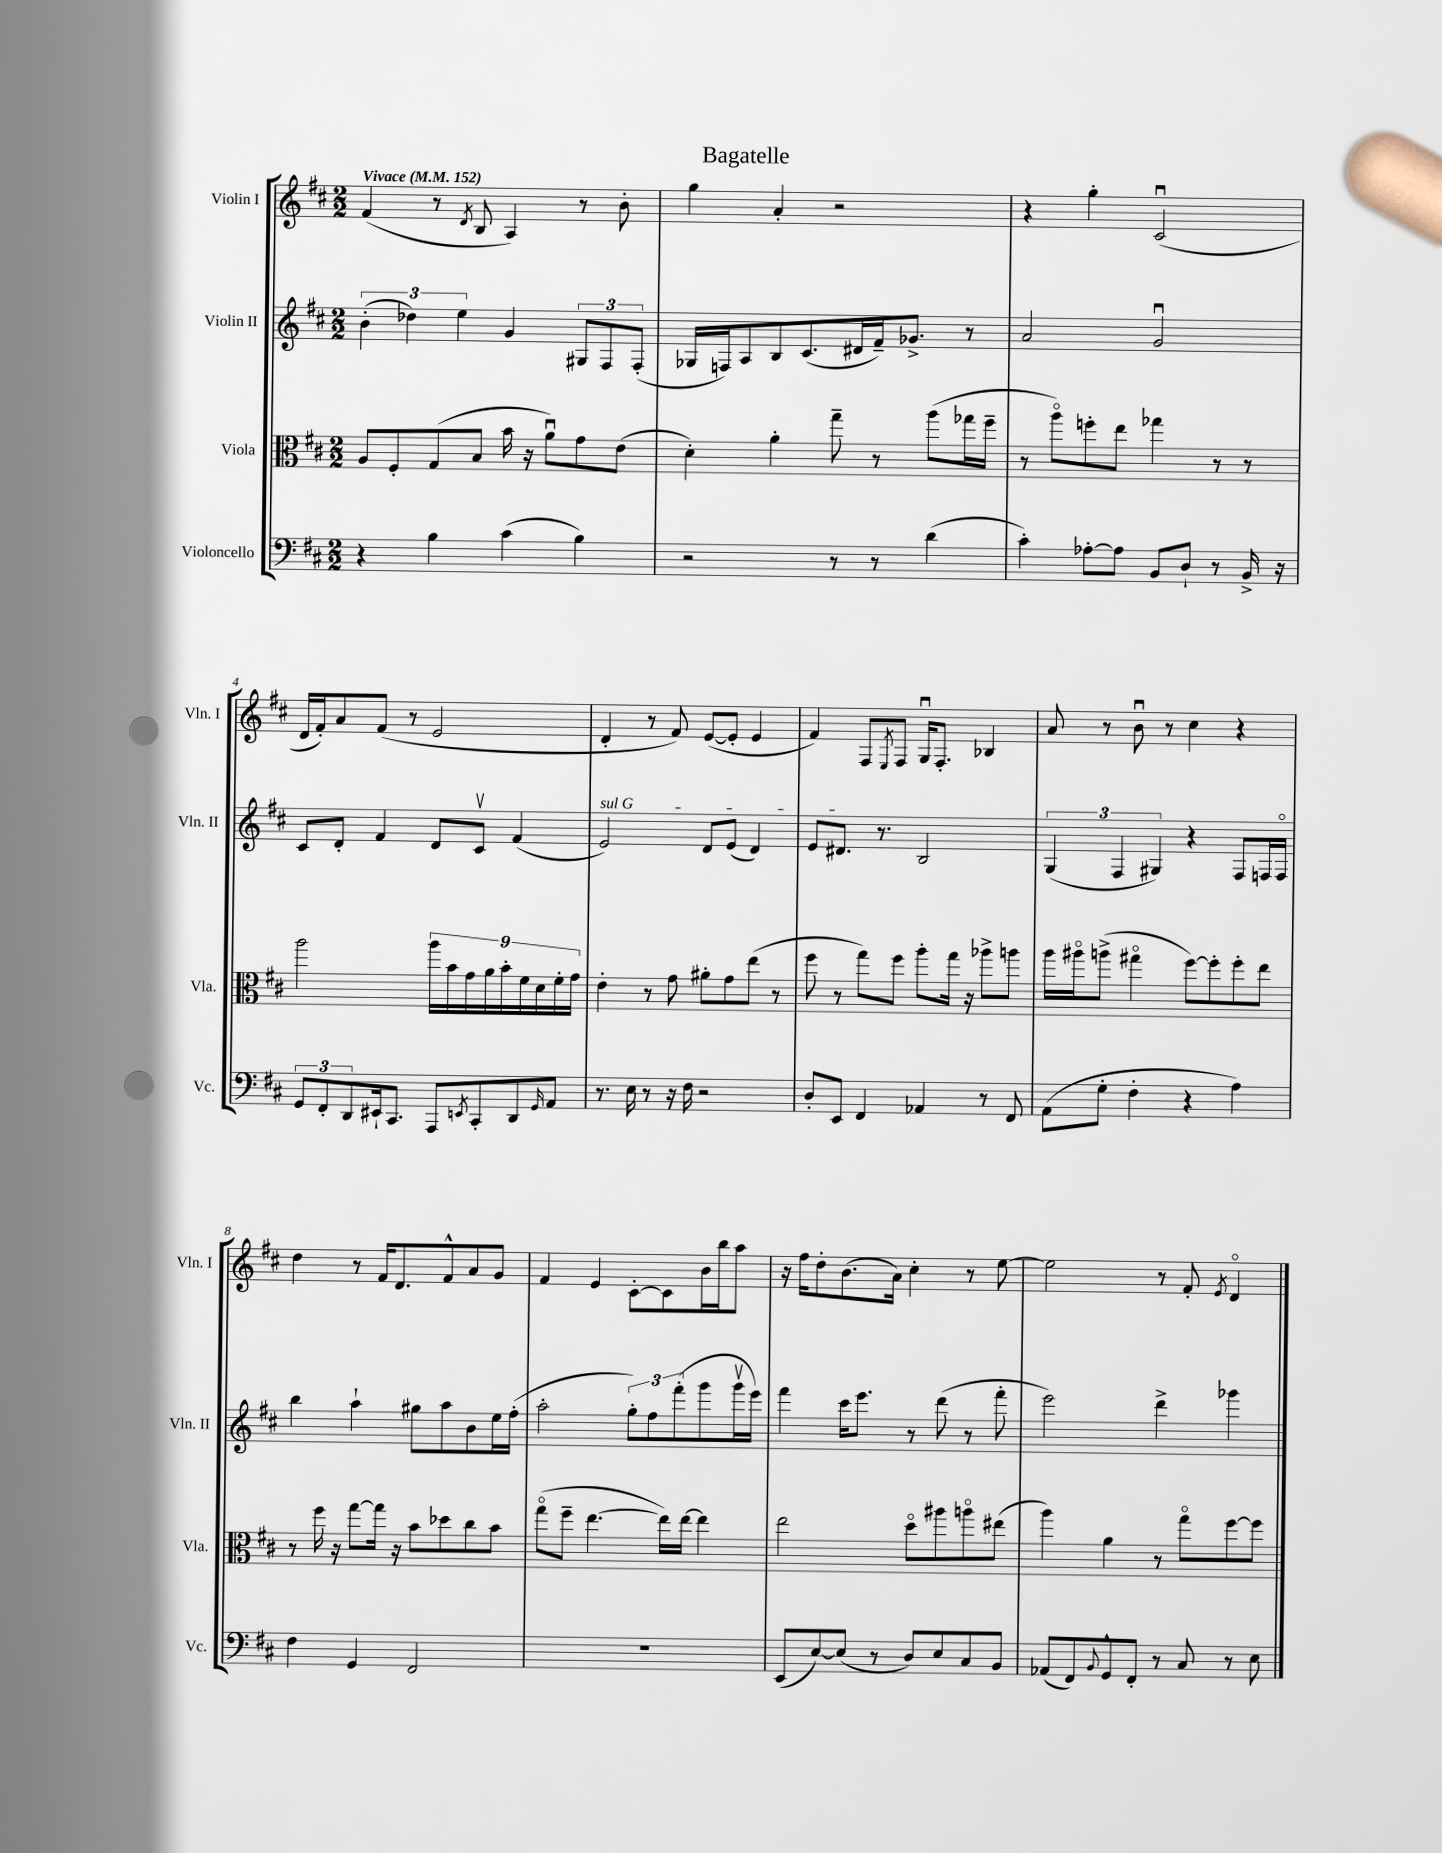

**kern	**kern	**kern	**kern
*staff4	*staff3	*staff2	*staff1
*clefF4	*clefC3	*clefG2	*clefG2
*k[f#c#]	*k[f#c#]	*k[f#c#]	*k[f#c#]
*M2/2	*M2/2	*M2/2	*M2/2
*MM152	*MM152	*MM152	*MM152
4r	8A	(6b'	(4f#
.	8F#'	.	.
.	.	6dd-)	.
4B	(8G	.	8r
.	.	6ee	.
.	.	.	8qd
.	8B	.	8B
(4c#	16b	4g	4A)
.	16r	.	.
.	8au)	.	.
4B)	8g	12G#	8r
.	.	12F#	.
.	(8e	.	8b'
.	.	(12F#'	.
=	=	=	=
2r	4d')	16G-	4gg
.	.	16F)	.
.	.	8A	.
.	4a'	8B	4a'
.	.	(8.c#	.
8r	8gg~	.	2r
.	.	16d#	.
8r	8r	16f#~)	.
.	.	8.g-^	.
(4d	(8aa	.	.
.	16gg-	8r	.
.	16ff#~	.	.
=	=	=	=
4c#')	8r	2a	4r
.	8aao)	.	.
[8A-'	8ff'	.	4gg'
8A-]	8ee	.	.
8BB	4gg-	2gu	(2c#u
8D`	.	.	.
8r	8r	.	.
16BB^	8r	.	.
16r	.	.	.
=	=	=	=
12GG	2aa	8c#	16d
.	.	.	16f#')
12FF#'	.	.	.
.	.	8d'	8a
12DD	.	.	.
16EE#`	.	4f#	(8f#
8.CC#	.	.	.
.	.	.	8r
8AAA	18aa	8d	2e
.	18b	.	.
.	18g	.	.
8qEE	.	.	.
8CC#'	.	8c#v	.
.	18a	.	.
.	18b'	.	.
8DD	.	(4f#	.
.	18f#	.	.
.	18d	.	.
16qqGG	.	.	.
8AA	.	.	.
.	18f#'	.	.
.	18g	.	.
=	=	=	=
8.r	4e'	2e)	4d'
16E	.	.	.
8r	8r	.	8r
16r	8g	.	8f#)
16F#	.	.	.
2r	8a#'	8d	([8e
.	8g	(8e	8e']
.	(8ee	4d)	4e
.	8r	.	.
=	=	=	=
8D'	8ff#	8e	4f#)
8EE	8r	8.d#	.
4FF#	8gg)	.	8F#
.	.	8.r	.
.	.	.	8qE
.	8ff#	.	8F#
4AA-	8aa'	2B	16Gu
.	.	.	8.F#'
.	16gg	.	.
.	16r	.	.
8r	8aa-^	.	4B-
8FF#	8aa	.	.
=	=	=	=
(8AA	16aa	(6G	8a
.	16aa#o	.	.
8G'	(8aa^	.	8r
.	.	6F#	.
4F#'	4gg#o	.	8bu
.	.	6G#)	.
.	.	.	8r
4r	[8ff#)	4r	4cc#
.	8ff#']	.	.
4A)	8ff#'	8F#	4r
.	8ee	16F	.
.	.	16Fo	.
=	=	=	=
4F#	8r	4bb	4dd
.	16ff#	.	.
.	16r	.	.
4GG	[8gg	4aa`	8r
.	16gg]	.	16f#
.	16r	.	8.d
2FF#	8b	8gg#	.
.	8dd-	8aa	8f#^^
.	8cc#	8b	8a
.	8b	16ee	8g
.	.	(16ff#'	.
=	=	=	=
1r	(8ggo	2aa'	4f#
.	8ff#~	.	.
.	[4.ee	.	4e
.	.	12gg')	[8c#'
.	.	12ff#	.
.	16ee])	.	8c#]
.	.	(12fff#'	.
.	[16ee	.	.
.	4ee]	8ggg	16b
.	.	.	16bb
.	.	16gggv	8aa
.	.	16eee)	.
=	=	=	=
(8EE	2ee	4fff#	16r
.	.	.	16ff#
[8E)	.	.	8dd'
(8E]	.	16ccc#	(8.b
.	.	8.eee	.
8r	.	.	.
.	.	.	16a)
8D)	8ddo	8r	4cc#'
8E	8aa#	(8ddd	.
8C#	8aao	8r	8r
8BB	(8ee#	8fff#'	[8ee
=	=	=	=
(8AA-	4aa)	2eee)	2ee]
8FF#)	.	.	.
8qqBB	.	.	.
8GG^^	4a	.	.
8FF#'	.	.	.
8r	8r	4ddd^	8r
8C#	8ggo	.	8f#'
.	.	.	8qe
8r	[8ff#	4ggg-	4do
8E	8ff#]	.	.
==	==	==	==
*-	*-	*-	*-
